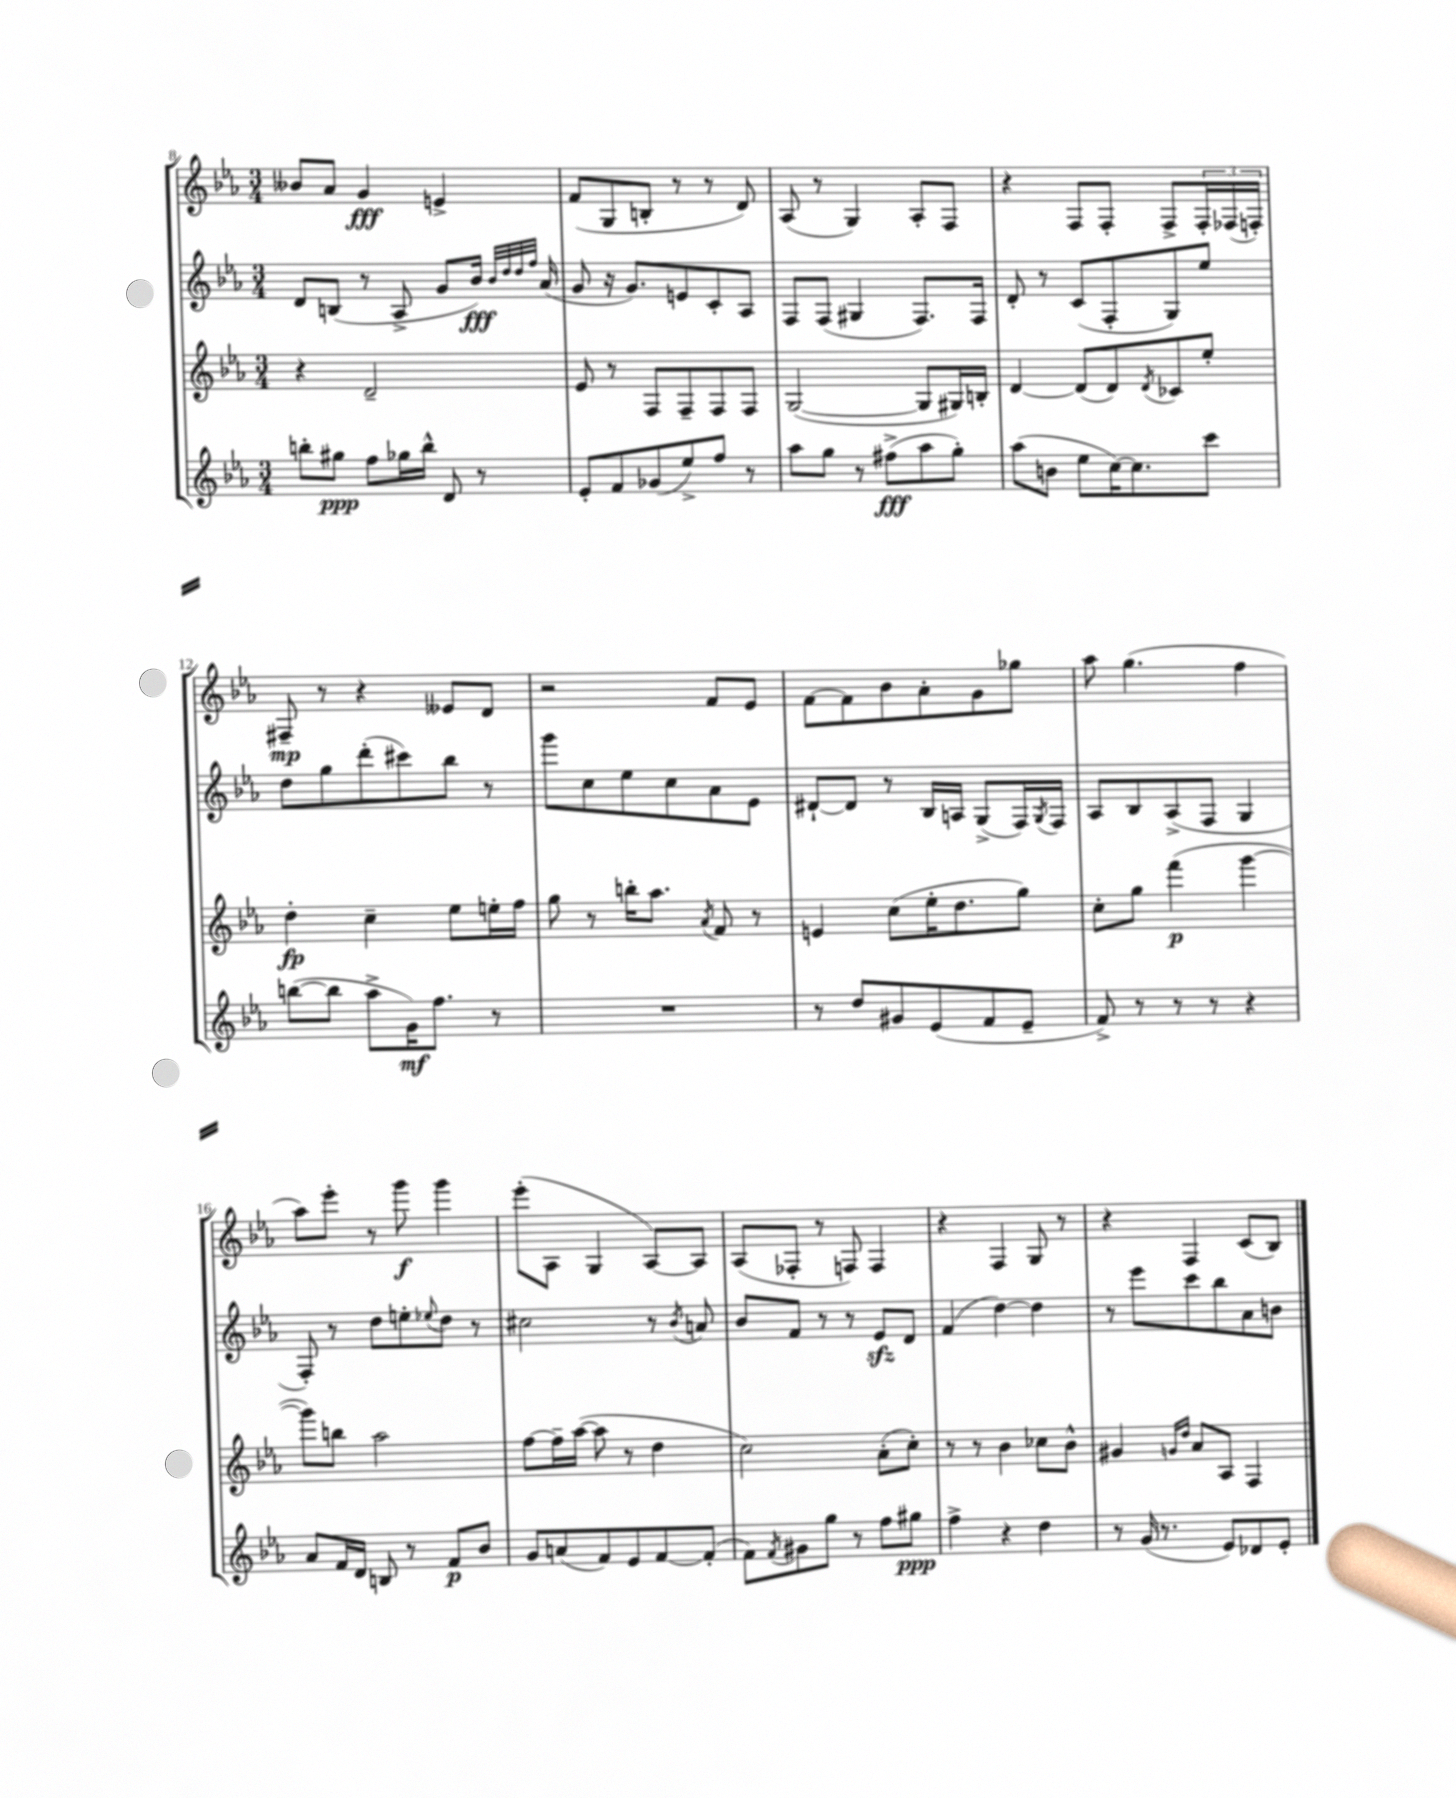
<<
\new StaffGroup <<
\new Staff = "s0" {
    \clef treble \key ees \major \numericTimeSignature \time 3/4
    beses'8 aes'8 g'4\fff e'4-> |
    f'8( g8 b8-. r8 r8 d'8) |
    aes8( r8 g4) aes8-. f8 |
    r4 f8 f8-. f8-> \tuplet 3/2 { f16-. fes16( f16-.) } |
    fis8--\mp r8 r4 eeses'8 d'8 |
    r2 f'8 ees'8 |
    f'8~ f'8 bes'8 aes'8-. g'8 ges''8 |
    aes''8 g''4.( f''4 |
    aes''8) ees'''8-. r8 g'''8\f g'''4 |
    ees'''8-.( aes8 g4 aes8~) aes8 |
    aes8( fes8-. r8 f8) f4 |
    r4 f4 g8 r8 |
    r4 f4 c'8( bes8) \bar "|." |
}
\new Staff = "s1" {
    \clef treble \key ees \major \numericTimeSignature \time 3/4
    d'8 b8( r8 aes8-> g'8 bes'16\fff) \grace { bes'32 d''32 d''32 f''32 } aes'16( |
    g'8 r16 g'8.) e'8 c'8-. aes8 |
    f8 f8( gis4 f8.) f16 |
    d'8-. r8 c'8( f8-. g8) ees''8 |
    d''8 g''8 d'''8-.( cis'''8) bes''8 r8 |
    g'''8 c''8 ees''8 c''8 aes'8 ees'8 |
    dis'8~-! dis'8 r8 bes16 a16 g8->( f16) \acciaccatura { g8 } f16 |
    aes8 bes8 aes8->( f8 g4 |
    f8-.) r8 d''8 e''8-. \appoggiatura { ees''8 } d''8 r8 |
    cis''2 r8 \acciaccatura { bes'8 } a'8 |
    bes'8 f'8 r8 r8 ees'8\sfz d'8 |
    f'4( d''4~) d''4 |
    r8 ees'''8 c'''8 bes''8 aes'8 b'8 \bar "|." |
}
\new Staff = "s2" {
    \clef treble \key ees \major \numericTimeSignature \time 3/4
    r4 d'2-- |
    ees'8 r8 f8 f8-- f8 f8 |
    g2~( g8 gis16) b16-. |
    d'4~ d'8( d'8) \acciaccatura { d'8 } ces'8 ees''8-. |
    d''4-.\fp c''4-- ees''8 e''16-. f''16 |
    g''8 r8 b''16-. aes''8. \acciaccatura { aes'8 } f'8 r8 |
    e'4 c''8( ees''16-. d''8. g''8) |
    c''8-. g''8 f'''4\p( g'''4~ |
    g'''8) b''8 aes''2 |
    f''8~ f''16-- aes''16~( aes''8 r8 d''4 |
    c''2) aes'8-.( c''8-.) |
    r8 r8 bes'4 ces''8 bes'8-^ |
    gis'4 \grace { g'16 d''16 } aes'8 aes8 f4 \bar "|." |
}
\new Staff = "s3" {
    \clef treble \key ees \major \numericTimeSignature \time 3/4
    b''8-. gis''8\ppp f''8 ges''16 b''16-^ d'8 r8 |
    ees'8-. f'8 ges'8( ees''8->) f''8 r8 |
    aes''8 g''8 r8 fis''8->\fff( aes''8 g''8-.) |
    aes''8( b'8 ees''8 c''16~) c''8. c'''8 |
    b''8~( b''8 aes''8-> g'16\mf) f''8. r8 |
    R2. |
    r8 d''8 gis'8 ees'8( f'8 ees'8-- |
    f'8->) r8 r8 r8 r4 |
    aes'8 f'16 d'16 b8 r8 f'8\p bes'8 |
    g'8 a'8( f'8) ees'8 f'8~ f'8-.( |
    f'8) \acciaccatura { f'8 } gis'8 g''8 r8 f''8 gis''8\ppp |
    f''4-> r4 d''4 |
    r8 g'16( r8. ees'8) des'8 ees'8-. \bar "|." |
}
>>
>>
\layout { \context { \Score currentBarNumber = #8 } }
